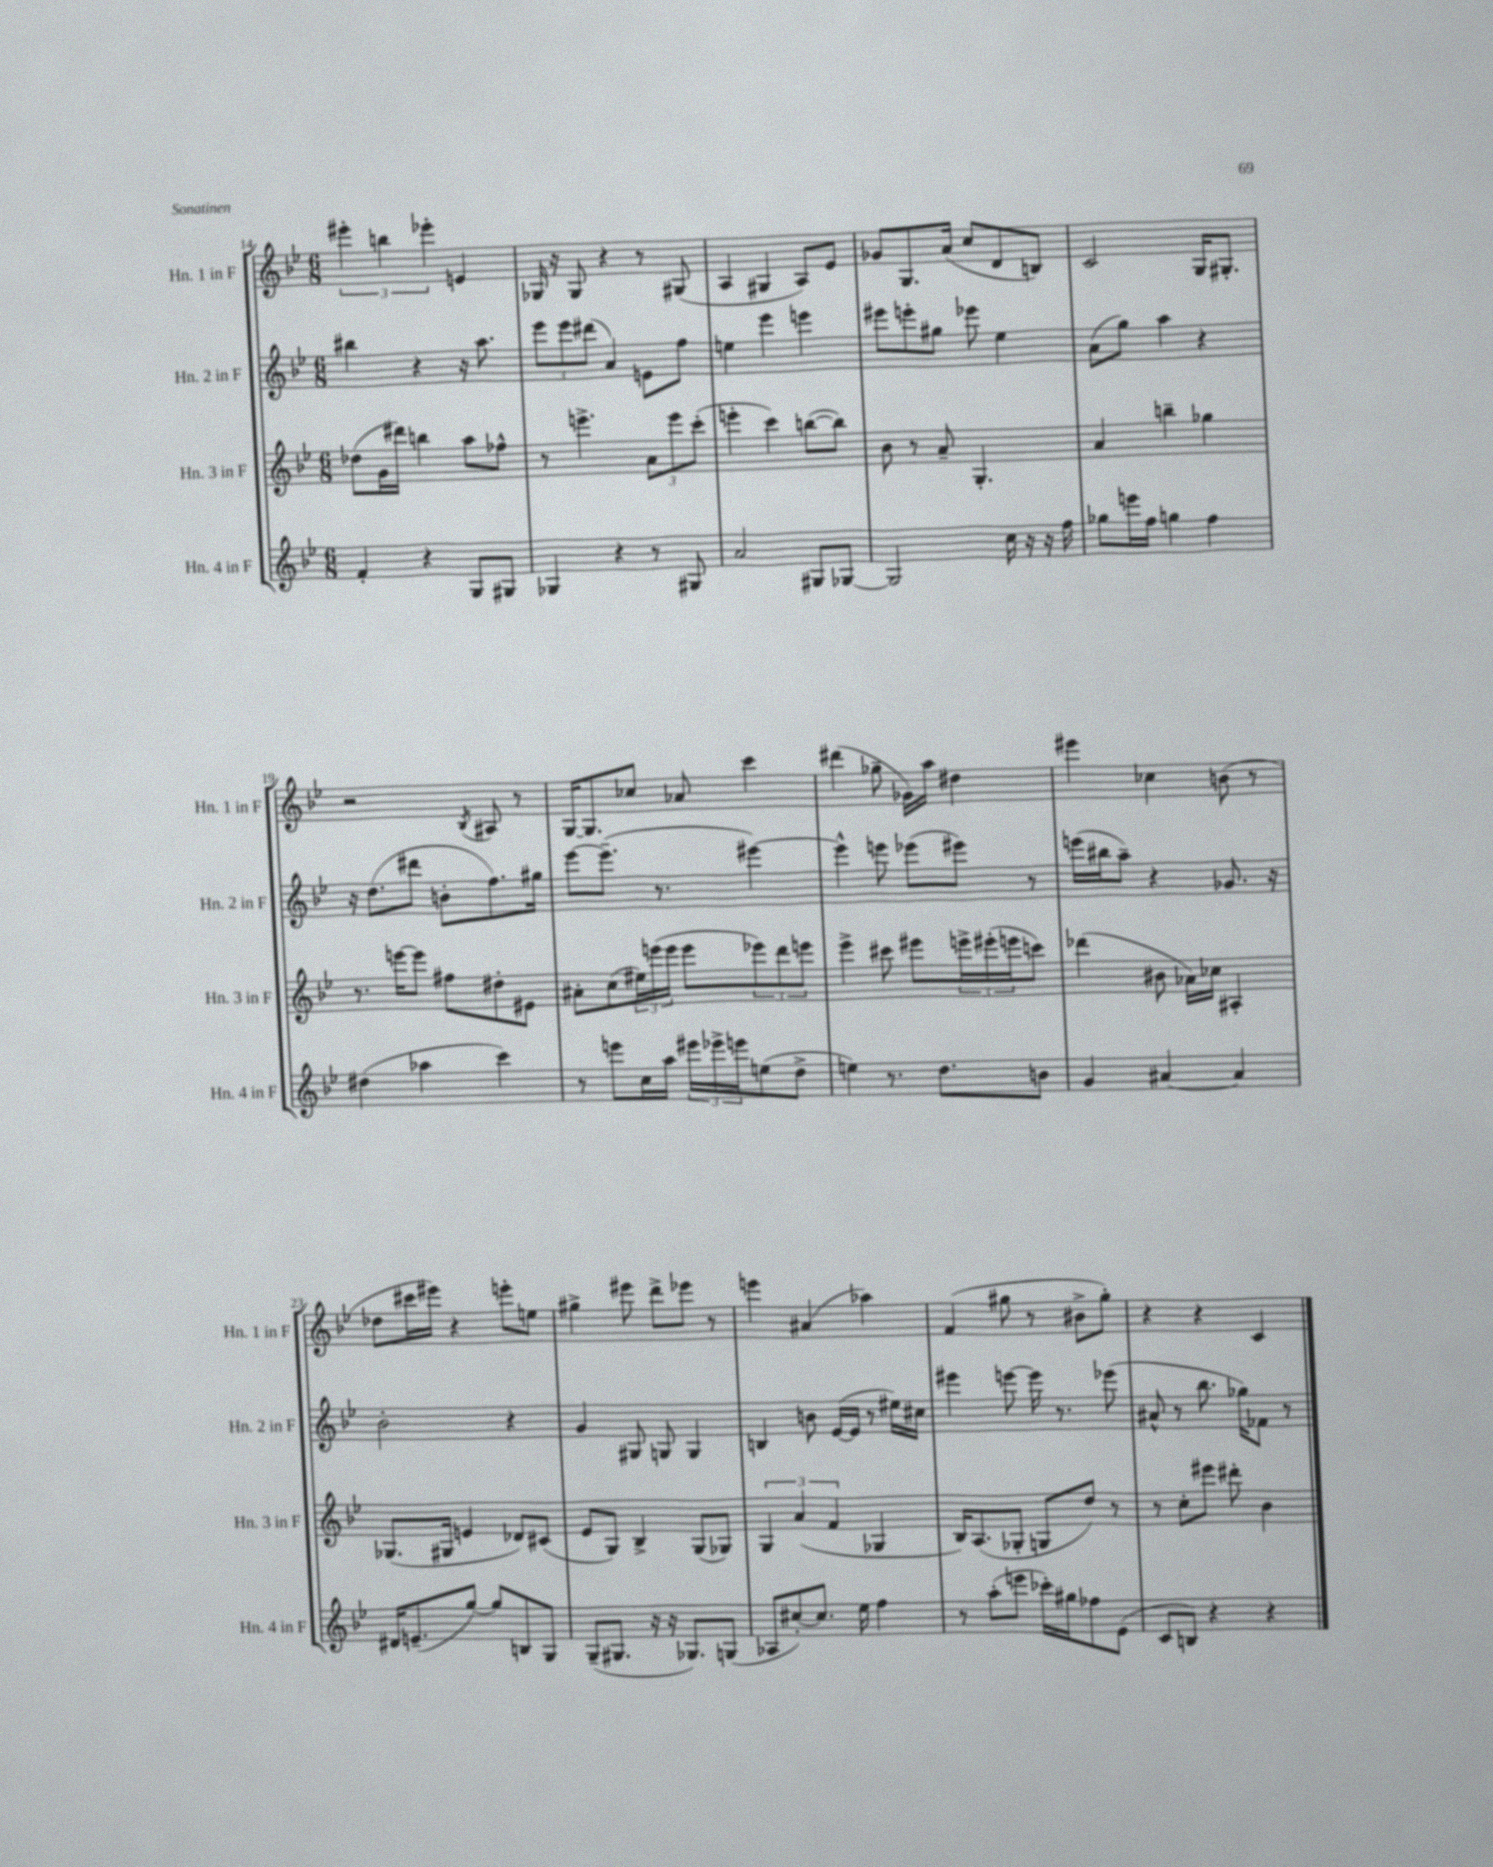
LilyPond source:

<<
\new StaffGroup <<
\new Staff = "s0" \with { instrumentName = "Hn. 1 in F" shortInstrumentName = "Hn. 1 in F" } {
    \clef treble \key bes \major \numericTimeSignature \time 6/8
    \tuplet 3/2 { eis'''4-. b''4 ees'''4-. } e'4 |
    ges16 r16 ges8 r4 r8 gis8( |
    a4 gis4 a8) ees'8 |
    ges'8 g8. a'16( c''8 d'8 b8) |
    c'2 g16 gis8.-. |
    r2 \acciaccatura { bes8 } ais8 r8 |
    g16~ g8. ces''8 aes'8 c'''4 |
    dis'''4( ges''8-- ges'16) a''16 dis''4 |
    eis'''4 ces''4 b'8( r8 |
    des''8 cis'''16 eis'''16) r4 e'''8-. e''8 |
    gis''4-> eis'''8 d'''8-> ees'''8 r8 |
    e'''4 ais'4( aes''4) |
    f'4( gis''8 r8 bis'8-> gis''8-.) |
    r4 r4 c'4 \bar "|." |
}
\new Staff = "s1" \with { instrumentName = "Hn. 2 in F" shortInstrumentName = "Hn. 2 in F" } {
    \clef treble \key bes \major \numericTimeSignature \time 6/8
    bis''4 r4 r16 a''8. |
    \tuplet 3/2 { ees'''8 ees'''8 dis'''8( } a'4) e'8 f''8 |
    e''4 ees'''4 e'''4 |
    eis'''8 e'''8-. gis''8 ees'''8 ees''4 |
    a'8( g''8) a''4 r4 |
    r16 d''8.( dis'''8 b'8-. f''8.) gis''16 |
    ees'''8~ ees'''8.--( r8. eis'''4~) |
    eis'''4-^ e'''8 ees'''8( eis'''8) r8 |
    e'''16( bis''16 a''8--) r4 ges'8. r16 |
    bes'2-. r4 |
    g'4 gis8 g8 g4 |
    b4 b'8 ees'16~( ees'16 r8 eis''16) cis''16 |
    eis'''4 e'''8~ e'''16 r8. ees'''8( |
    ais'8-^ r8 bes''8. ges''16) fes'8 r8 \bar "|." |
}
\new Staff = "s2" \with { instrumentName = "Hn. 3 in F" shortInstrumentName = "Hn. 3 in F" } {
    \clef treble \key bes \major \numericTimeSignature \time 6/8
    des''8( g'16 dis'''16) b''4 a''8 fes''8-^ |
    r8 e'''4.-> \tuplet 3/2 { a'8 e'''8 c'''8-.( } |
    e'''4-. c'''4) b''8~( b''8) |
    bes'8 r8 a'8-- g4.-. |
    a'4 b''4-- ges''4 |
    r8. e'''16~ e'''8 fis''8 dis''8-. eis'8 |
    ais'8-. c''8( \tuplet 3/2 { eis''16) e'''16( e'''16 } e'''8 \tuplet 3/2 { ees'''8) d'''8 e'''8 } |
    ees'''4-> cis'''8 eis'''8 \tuplet 3/2 { e'''16-> eis'''16-.( e'''16 } c'''8) |
    des'''4( bis'8 aes'16) ces''16 ais4-. |
    ges8.( gis16 e'4 des'8) cis'8( |
    ees'8 g8) bes4-> g8( ges8) |
    \tuplet 3/2 { g4 a'4( f'4 } ges4 |
    bes16) a8.( ges8-. g8 d''8) r8 |
    r8 c''8-. eis'''8 dis'''8-. bes'4 \bar "|." |
}
\new Staff = "s3" \with { instrumentName = "Hn. 4 in F" shortInstrumentName = "Hn. 4 in F" } {
    \clef treble \key bes \major \numericTimeSignature \time 6/8
    f'4-. r4 g8 gis8 |
    ges4 r4 r8 gis8 |
    a'2 gis8 ges8~ |
    ges2 c''16 r16 r16 f''16 |
    ges''8 e'''16 f''16 g''4 f''4 |
    dis''4( aes''4 c'''4) |
    r8 e'''8 c''16 a''16 \tuplet 3/2 { eis'''16 ees'''16-> e'''16 } e''8( d''8-> |
    e''4) r8. d''8. b'8 |
    g'4 ais'4~ ais'4 |
    dis'16 e'8.--( g''8~) g''8 b8 g8 |
    g8--( gis8. r16 r16 ges8.) g8( |
    aes8 cis''8~-.) cis''8. ees''16 f''4 |
    r8 a''8-.( e'''8 ces'''16-.) gis''16 fes''8 ees'8( |
    c'8 b8) r4 r4 \bar "|." |
}
>>
>>
\layout { \context { \Score currentBarNumber = #14 } }
